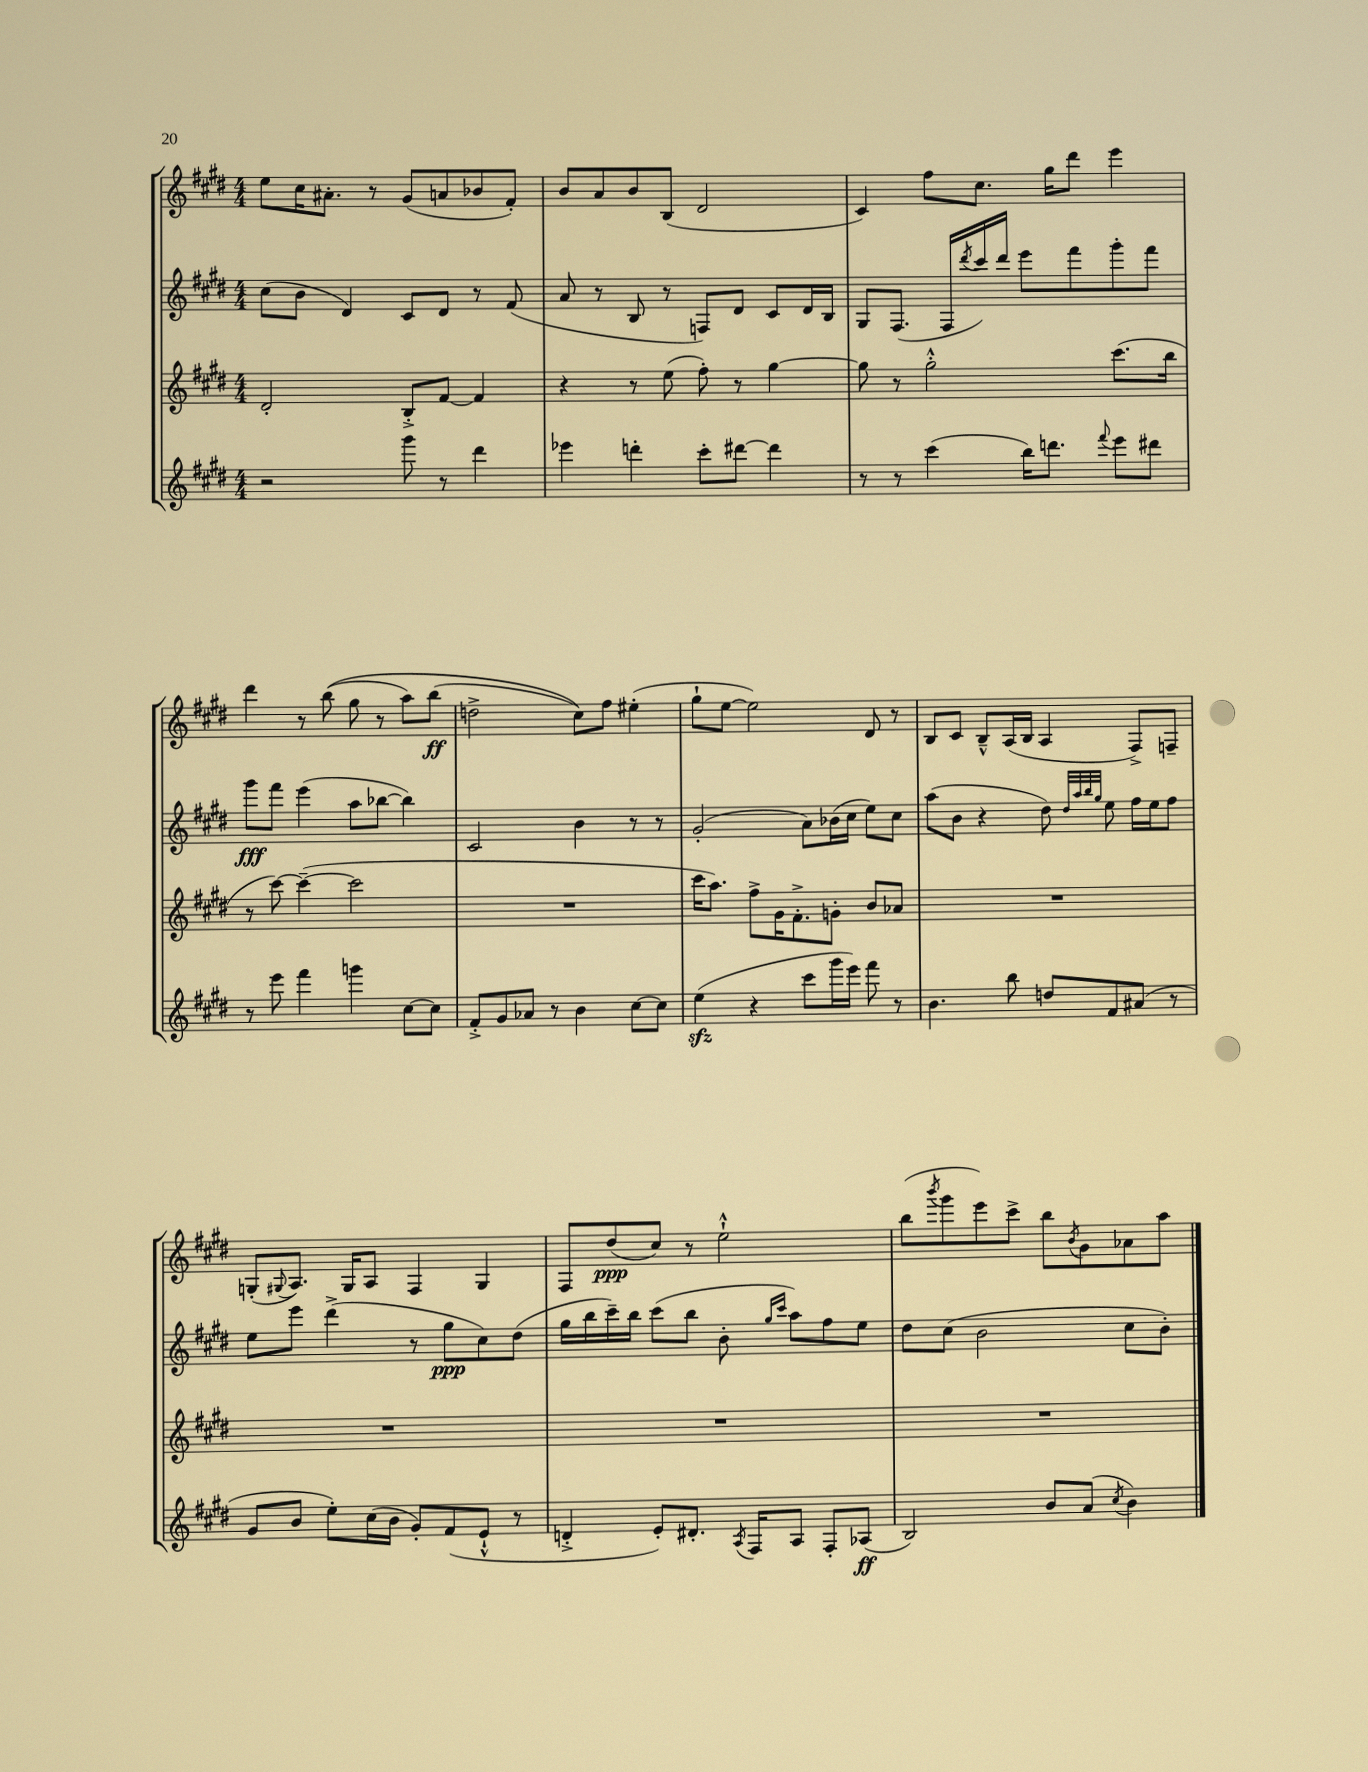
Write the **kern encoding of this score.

**kern	**dynam	**kern	**kern	**dynam	**kern	**dynam
*part4	*part4	*part3	*part2	*part2	*part1	*part1
*staff4	*staff4	*staff3	*staff2	*staff2	*staff1	*staff1
*clefG2	*	*clefG2	*clefG2	*	*clefG2	*
*k[f#c#g#d#]	*	*k[f#c#g#d#]	*k[f#c#g#d#]	*	*k[f#c#g#d#]	*
*M4/4	*	*M4/4	*M4/4	*	*M4/4	*
=1	=1	=1	=1	=1	=1	=1
2r	.	2d#'/	(8cc#\L	.	8ee\L	.
.	.	.	8b\J	.	16cc#\K	.
.	.	.	.	.	8.a#X'\J	.
.	.	.	4d#/)	.	.	.
.	.	.	.	.	8r	.
8ggg#\	.	8B'^/L	8c#/L	.	(8g#/L	.
8r	.	[8f#/J	8d#/J	.	8an/	.
4ddd#\	.	4f#/]	8r	.	8b-X/	.
.	.	.	(8f#/	.	8f#'/J)	.
=2	=2	=2	=2	=2	=2	=2
4eee-X\	.	4r	8a/	.	8b/L	.
.	.	.	8r	.	8a/	.
4dddn'\	.	8r	8B/	.	8b/	.
.	.	(8ee\	8r	.	(8B/J	.
8ccc#'\L	.	8ff#'\)	8Fn/L)	.	2d#/	.
[8ddd#X\J	.	8r	8d#/J	.	.	.
4ddd#\]	.	[4gg#\	8c#/L	.	.	.
.	.	.	16d#/L	.	.	.
.	.	.	16B/JJ	.	.	.
=3	=3	=3	=3	=3	=3	=3
8r	.	8gg#\]	8G#/L	.	4c#/)	.
8r	.	8r	(8.F#/J	.	.	.
(4ccc#\	.	2gg#'^^\	.	.	8ff#\L	.
.	.	.	16F#/LL	.	.	.
.	.	.	8qddd#/	.	.	.
.	.	.	16ccc#/)	.	8.cc#\J	.
.	.	.	16ddd#/JJ	.	.	.
16bb\KL)	.	.	8eee\L	.	.	.
8.dddn\J	.	.	.	.	16gg#\KL	.
.	.	.	8fff#\	.	8ddd#\J	.
8qqfff#/	.	.	.	.	.	.
8eee\L	.	(8.ccc#\L	8ggg#'\	.	4eee\	.
8ddd#X\J	.	.	8fff#\J	.	.	.
.	.	16bb\Jk	.	.	.	.
!!LO:LB:g=z
=4	=4	=4	=4	=4	=4	=4
8r	.	8r	8ggg#\L	fff	4ddd#\	.
8eee\	.	[8ccc#\)	8fff#\J	.	.	.
4fff#\	.	(4ccc#~\_	(4eee\	.	8r	.
.	.	.	.	.	((8bb\	.
4gggn\	.	2ccc#\]	8aa\L	.	8gg#\	.
.	.	.	[8bb-X\J	.	8r	.
[8cc#\L	.	.	4bb-\])	.	8aa\L)	.
8cc#\J]	.	.	.	.	(8bb\J	ff
=5	=5	=5	=5	=5	=5	=5
8f#'^/L	.	1r	2c#/	.	2ddn^\	.
8g#/	.	.	.	.	.	.
8a-X/J	.	.	.	.	.	.
8r	.	.	.	.	.	.
4b\	.	.	4b\	.	8cc#\L))	.
.	.	.	.	.	8ff#\J	.
[8cc#\L	.	.	8r	.	(4ee#X'\	.
8cc#\J]	.	.	8r	.	.	.
=6	=6	=6	=6	=6	=6	=6
(4eezz\	.	16ccc#\KL	(2g#'/	.	8gg#`\L	.
.	.	8.aa\J)	.	.	.	.
.	.	.	.	.	[8ee\J	.
4r	.	8ff#^\L	.	.	2ee\])	.
.	.	16g#\K	.	.	.	.
.	.	8.f#'^\	.	.	.	.
8ccc#\L	.	.	8a\L)	.	.	.
16ggg#\L	.	8gn'\J	(16b-X\L	.	.	.
16eee\JJ)	.	.	16cc#\JJ	.	.	.
8fff#\	.	8b/L	8ee\L)	.	8d#/	.
8r	.	8a-X/J	8cc#\J	.	8r	.
=7	=7	=7	=7	=7	=7	=7
4.b\	.	1r	(8aa\L	.	8B/L	.
.	.	.	8b\J	.	8c#/J	.
.	.	.	4r	.	8B~^^/L	.
8bb\	.	.	.	.	(16A/L	.
.	.	.	.	.	16B/JJ	.
8ddn/L	.	.	8dd#\)	.	4A/	.
.	.	.	32qqdd#/LLL	.	.	.
.	.	.	32qqaa/	.	.	.
.	.	.	32qqbb/	.	.	.
.	.	.	32qqgg#/JJJ	.	.	.
8f#/	.	.	8ee\	.	.	.
(8a#X/J	.	.	16ff#\LL	.	8F#^/L)	.
.	.	.	16ee\J	.	.	.
8r	.	.	8ff#\J	.	8Fn~/J	.
!!LO:LB:g=z
=8	=8	=8	=8	=8	=8	=8
8g#/L	.	1r	8ee\L	.	(8Gn'/L	.
.	.	.	.	.	8qqG#X/	.
8b/J	.	.	8eee\J	.	8.A/J)	.
8ee'\L)	.	.	(4ddd#^\	.	.	.
.	.	.	.	.	16G#/KL	.
(16cc#\L	.	.	.	.	8A/J	.
16b\JJ	.	.	.	.	.	.
8g#'/L)	.	.	8r	.	4F#/	.
(8f#/	.	.	8gg#\L	ppp	.	.
8e`^^/J	.	.	8cc#\)	.	4G#/	.
8r	.	.	(8dd#\J	.	.	.
=9	=9	=9	=9	=9	=9	=9
4dn'^/	.	1r	16gg#\LL	.	8F#/L	.
.	.	.	16bb\	.	.	.
.	.	.	16ccc#~\)	.	(8dd#/	ppp
.	.	.	16bb\JJ	.	.	.
8e'/L)	.	.	(8ccc#\L	.	8cc#/J)	.
8.d#X'/J	.	.	8bb\J	.	8r	.
.	.	.	8b'\	.	2ee`^^\	.
8qA/	.	.	.	.	.	.
16F#/KL	.	.	.	.	.	.
.	.	.	16qqgg#/LL	.	.	.
.	.	.	16qqccc#/JJ	.	.	.
8A/J	.	.	8aa\L)	.	.	.
8F#'/L	.	.	8ff#\	.	.	.
(8A-X/J	ff	.	8ee\J	.	.	.
=10	=10	=10	=10	=10	=10	=10
2B/)	.	1r	8dd#\L	.	(8bb\L	.
.	.	.	.	.	8qbbb/	.
.	.	.	(8cc#\J	.	8ggg#\	.
.	.	.	2b\	.	8eee\)	.
.	.	.	.	.	8ccc#^\J	.
8b/L	.	.	.	.	8bb\L	.
.	.	.	.	.	8qb/	.
(8a/J	.	.	.	.	8g#\	.
8qcc#/	.	.	.	.	.	.
4b\)	.	.	8cc#\L	.	8a-X\	.
.	.	.	8b'\J)	.	8aa\J	.
==	==	==	==	==	==	==
*-	*-	*-	*-	*-	*-	*-
